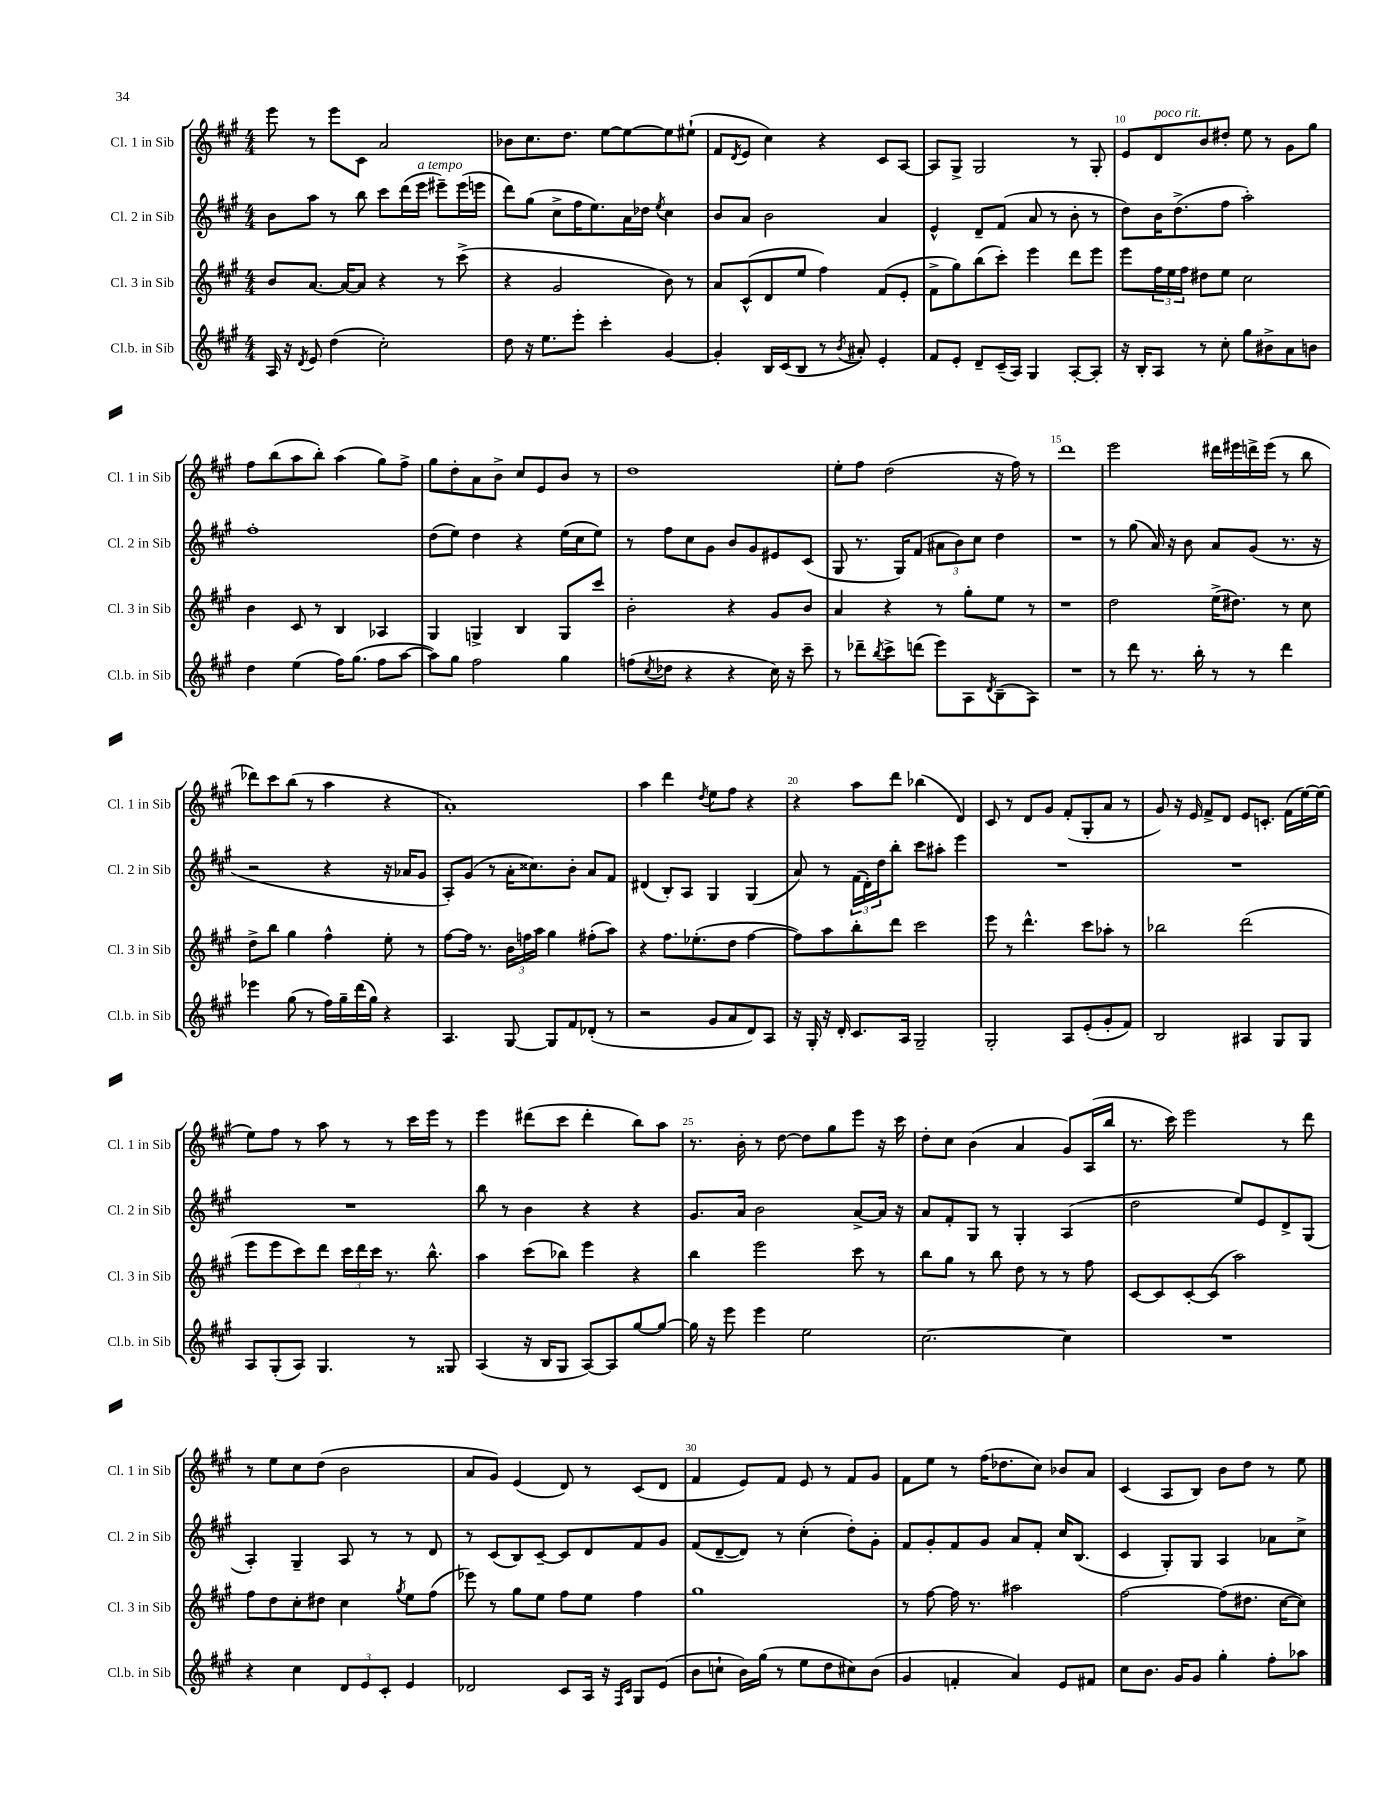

**kern	**kern	**kern	**kern
*part4	*part3	*part2	*part1
*staff4	*staff3	*staff2	*staff1
*I"Cl.b. in Sib	*I"Cl. 3 in Sib	*I"Cl. 2 in Sib	*I"Cl. 1 in Sib
*I'Cl.b. in Sib	*I'Cl. 3 in Sib	*I'Cl. 2 in Sib	*I'Cl. 1 in Sib
*clefG2	*clefG2	*clefG2	*clefG2
*k[f#c#g#]	*k[f#c#g#]	*k[f#c#g#]	*k[f#c#g#]
*M4/4	*M4/4	*M4/4	*M4/4
=6	=6	=6	=6
16A/	8b/L	8b\L	8eee\
16r	.	.	.
8qd/	.	.	.
8e/	[8.a/J	8aa\J	8r
(4dd\	.	8r	8eee\L
.	16a/KL_	.	.
.	8a/J]	8bb\	8c#\J
2cc#'\)	4r	8ccc#\L	2a/
.	.	(16ddd\L	.
!	!	!LO:TX:a:i:t=a tempo	!
.	.	16eee\JJ	.
.	8r	8eee#X~\L)	.
.	(8ccc#^\	(16eee#\L	.
.	.	16eeen\JJ	.
=7	=7	=7	=7
8dd\	4r	8ddd\L)	8b-X\L
16r	.	(8gg#\J	8.cc#\
8.ee\L	.	.	.
.	2g#/	8cc#^\L	.
.	.	.	8.dd\J
8eee'\J	.	16ff#\K	.
.	.	8.ee\)	.
4ccc#'\	.	.	[8ee\L
.	.	16a\L	8ee\_
.	.	16dd-X\JJ	.
.	.	8qee/	.
[4g#/	8b\)	4cc#\	8ee\]
.	8r	.	(8ee#X`\J
=8	=8	=8	=8
4g#'/]	8a/L	8b/L	8f#/L
.	.	.	8qd/
.	(8c#^^/	8a/J	8e/J
16B/LL	8d/	2b\	4cc#\)
(16c#/J	.	.	.
8B/J	8ee/J	.	.
8r	4ff#\)	.	4r
8qb/	.	.	.
8a#X'/)	.	.	.
4e'/	(8f#/L	4a/	8c#/L
.	8e'/J	.	[8A/J
=9	=9	=9	=9
8f#/L	8f#^\L	4e^^/	8A/L]
8e'/J	8gg#\)	.	8G#^/J
8d~/L	(8bb\	8d~/L	2G#/
(16c#~/L	8ccc#'\J)	(8f#/J	.
16A/JJ)	.	.	.
4G#/	4eee\	8a/	.
.	.	8r	.
[8A'/L	8ddd\L	8b'\	8r
8A'/J]	8eee\J	8r	8G#'/
=10	=10	=10	=10
16r	8eee\L	8dd\L)	8e/L
16B'/KL	.	.	.
!	!	!	!LO:TX:a:i:t=poco rit.
8A/J	24ff#\L	16b\K	8d/
.	24ee\	.	.
.	.	(8.dd^\	.
.	24ff#\JJ	.	.
8r	8dd#X\L	.	8b/
8cc#'\	8ee\J	8ff#\J	8dd#X'/J
8gg#\L	2cc#\	2aa'\)	8ee\
8b#X^\	.	.	8r
8a\	.	.	8g#\L
8bn\J	.	.	8gg#\J
!!LO:LB:g=z
=11	=11	=11	=11
4dd\	4b\	1ff#'	8ff#\L
.	.	.	(8bb\
(4ee\	8c#/	.	8aa\
.	8r	.	8bb'\J)
16ff#\KL)	4B/	.	(4aa\
(8.gg#\J	.	.	.
8ff#\L	4A-X/	.	8gg#\L)
[8aa\J	.	.	8ff#^\J
=12	=12	=12	=12
8aa\L])	4G#/	(8dd\L	8gg#\L
8gg#\J	.	8ee\J)	8dd'\
2ff#\	4Gn^/	4dd\	8a\
.	.	.	8b^\J
.	4B/	4r	8cc#/L
.	.	.	8e/
4gg#\	8G/L	(16ee\LL	8b/J
.	.	16cc#\J	.
.	8ccc#/J	8ee\J)	8r
=13	=13	=13	=13
(8ffn\L	2b'\	8r	1dd
8qcc#/	.	.	.
8dd-X\J	.	8ff#\L	.
4r	.	8cc#\	.
.	.	8g#\J	.
4r	4r	8b/L	.
.	.	8g#/	.
16cc#\)	8g#/L	8e#X/	.
16r	.	.	.
8ccc#~\	8b/J	(8c#/J	.
=14	=14	=14	=14
8r	4a/	8G#/	8ee'\L
8ddd-X~\L	.	8.r	8ff#\J
8qbb/	.	.	.
8ccc#^\	4r	.	(2dd\
.	.	16G#/KL)	.
(8dddn\J	.	(8f#/J	.
8eee\L)	8r	12a#X\L	.
.	.	12b\)	.
8A\	8gg#'\L	.	.
.	.	12cc#\J	.
8qd/	.	.	.
(8B~\	8ee\J	4dd\	16r
.	.	.	16ff#\)
8A\J)	8r	.	8r
=15	=15	=15	=15
1r	1r	1r	1ddd
=16	=16	=16	=16
8r	2dd\	8r	2eee\
8ddd\	.	(8gg#\	.
8.r	.	16a/)	.
.	.	16r	.
.	.	8b\	.
16bb'\	.	.	.
8r	(16ee^\KL	8a/L	16ddd#X\LL
.	8.dd#X\J)	.	16eee#X\
8r	.	(8g#/J	16dddn^\
.	.	.	(16eee#\JJ
4ddd\	8r	8.r	8r
.	8cc#\	.	8bb\
.	.	16r	.
!!LO:LB:g=z
=17	=17	=17	=17
4eee-X\	8dd^\L	2r	8ddd-X\L)
.	8bb\J	.	8ccc#\
(8gg#\	4gg#\	.	(8bb\J
8r	.	.	8r
16ff#\LL)	4ff#^^\	4r	4aa\
16gg#~\	.	.	.
(16ddd\	.	.	.
16gg#\JJ)	.	.	.
4r	8ee'\	16r	4r
.	.	16a-X/KL	.
.	8r	8g#/J	.
=18	=18	=18	=18
4.A/	[8ff#\L	8A'/L)	1a')
.	16ff#\Jk]	(8g#/J	.
.	8.r	.	.
.	.	8r	.
[8G#/	24b\LL	16a'\KL	.
.	24ffn\	.	.
.	.	8.cc##X\)	.
.	24aa\JJ	.	.
8G#/L]	4gg#\	.	.
8f#/	.	8b'\J	.
(8d-X'/J	(8ff#X'\L	8a/L	.
8r	8aa\J)	8f#/J	.
=19	=19	=19	=19
2r	4r	(4d#X/	4aa\
.	8.ff#\L	8B'/L)	4ddd\
.	.	8A/J	.
.	(8.ee-X'\	.	.
.	.	.	8qdd/
8g#/L	.	4G#/	8ee\L
8a/	8dd\J	.	8ff#\J
8d/)	[4ff#\	(4G#/	4r
8A/J	.	.	.
=20	=20	=20	=20
16r	8ff#\L])	8a/)	4r
16G#'/	.	.	.
16r	8aa\	8r	.
16d'/	.	.	.
8.c#/L	8bb'\	(24f#\LL	8aa\L
.	.	24d'\)	.
.	.	24dd\J	.
.	8ddd\J	8bb'\J	8ddd\J
16A/Jk	.	.	.
2G#~/	2ccc#\	8ccc#\L	(4bb-X\
.	.	8aa#X'\J	.
.	.	4eee\	4d/)
=21	=21	=21	=21
2G#'/	8eee\	1r	8c#/
.	8r	.	8r
.	4.ddd^^\	.	8d/L
.	.	.	8g#/J
8A/L	.	.	(8f#'/L
(8e'/	8ccc#\L	.	8G#'/
8g#'/	8aa-X'\J	.	8a/J
8f#/J)	8r	.	8r
=22	=22	=22	=22
2B/	2bb-X\	1r	8g#/)
.	.	.	16r
.	.	.	16e/
.	.	.	8f#^/L
.	.	.	8d/J
4A#X/	(2ddd\	.	8e/L
.	.	.	8.cn'/J
8G#/L	.	.	.
.	.	.	(16f#\LL
8G#/J	.	.	[16ee\)
.	.	.	(16ee\JJ]
!!LO:LB:g=z
=23	=23	=23	=23
8A/L	8eee\L	1r	8ee\L)
(8G#'/	8eee\	.	8ff#\J
8A/J)	8ccc#\)	.	8r
4.G#/	8ddd\J	.	8aa\
.	24ccc#\LL	.	8r
.	24ddd\	.	.
.	24ccc#\JJ	.	.
.	8.r	.	8r
8r	.	.	16ccc#\LL
.	8.bb^^\	.	16eee\JJ
8G##X/	.	.	8r
=24	=24	=24	=24
(4A/	4aa\	8bb\	4eee\
.	.	8r	.
16r	(8ccc#\L	4b\	(8ddd#X\L
16B/KL	.	.	.
8G#/J	8bb-X\J)	.	8ccc#\J
[8A/L)	4eee\	4r	4ddd#'\
8A/]	.	.	.
[8gg#/	4r	4r	8bb\L)
8gg#/J_	.	.	8aa\J
=25	=25	=25	=25
16gg#\]	4bb\	8.g#/L	8.r
16r	.	.	.
8eee\	.	.	.
.	.	16a/Jk	16b'\
4eee\	2eee\	2b\	8r
.	.	.	[8dd\
2ee\	.	.	8dd\L]
.	.	.	8gg#\
.	8ccc#\	[8a^/L	8eee\J
.	8r	16a/Jk]	16r
.	.	16r	16ccc#\
=26	=26	=26	=26
[2.cc#\	8bb\L	8a/L	8dd'\L
.	8gg#\J	8f#'/	8cc#\J
.	8r	8G#/J	(4b\
.	8bb\	8r	.
.	8dd\	4G#'/	4a/
.	8r	.	.
4cc#\]	8r	(4A/	8g#/L)
.	8ff#\	.	(16A/L
.	.	.	16bb/JJ
=27	=27	=27	=27
1r	[8c#/L	2dd\	8.r
.	8c#/]	.	.
.	.	.	16ccc#\)
.	[8c#'/	.	2eee\
.	(8c#/J]	.	.
.	2aa\)	8ee/L)	.
.	.	8e/	.
.	.	8d^/	8r
.	.	(8G#/J	8ddd\
!!LO:LB:g=z
=28	=28	=28	=28
4r	8ff#\L	4A'/)	8r
.	8dd\	.	8ee\L
4cc#\	8cc#'\	4G#~/	8cc#\
.	8dd#X\J	.	(8dd\J
12d/L	4cc#\	8A/	2b\
12e/	.	.	.
.	.	8r	.
12c#'/J	.	.	.
.	8qgg#/	.	.
4e/	8ee\L	8r	.
.	(8ff#\J	8d/	.
=29	=29	=29	=29
2d-X/	8eee-X\)	8r	8a/L
.	8r	(8c#/L	8g#/J)
.	8gg#\L	8B/)	(4e/
.	8ee\J	[8c#~/J	.
8c#/L	8ff#\L	8c#/L]	8d/)
16A/Jk	8ee\J	8d/	8r
16r	.	.	.
16qqF#/LL	.	.	.
16qqc#/JJ	.	.	.
8G#/L	4ff#\	8f#/	(8c#/L
(8e/J	.	8g#/J	8d/J
=30	=30	=30	=30
8b\L	1gg#	(8f#/L	4f#/
8ccn`\J	.	[8d~/	.
16b\LL)	.	8d/J])	8e/L)
(16gg#\JJ	.	.	.
8r	.	8r	8f#/J
8ee\L	.	(4cc#'\	8e/
8dd\	.	.	8r
8cc#X\)	.	8dd'\L)	8f#/L
(8b\J	.	8g#'\J	8g#/J
=31	=31	=31	=31
4g#/	8r	8f#/L	8f#\L
.	[8ff#\	8g#'/	8ee\J
4fn'/	16ff#\]	8f#/	8r
.	8.r	.	.
.	.	8g#/J	(16ff#\KL
.	.	.	8.dd-X\
4a/)	2aa#X\	8a/L	.
.	.	8f#'/J	8cc#\J)
8e/L	.	16cc#/KL	8b-X/L
.	.	(8.B/J	.
8f#X/J	.	.	8a/J
=32	=32	=32	=32
8cc#\L	[2ff#\	4c#/	(4c#/
8.b\J	.	.	.
.	.	8G#'/L)	8A/L
16g#/KL	.	.	.
8g#/J	.	8G#/J	8B/J)
4gg#'\	(8ff#\L]	4A/	8b\L
.	8.dd#X\J	.	8dd\J
8ff#'\L	.	8a-X\L	8r
.	[16cc#\KL	.	.
8aa-X\J	8cc#\J])	8cc#^\J	8ee\
==	==	==	==
*-	*-	*-	*-
